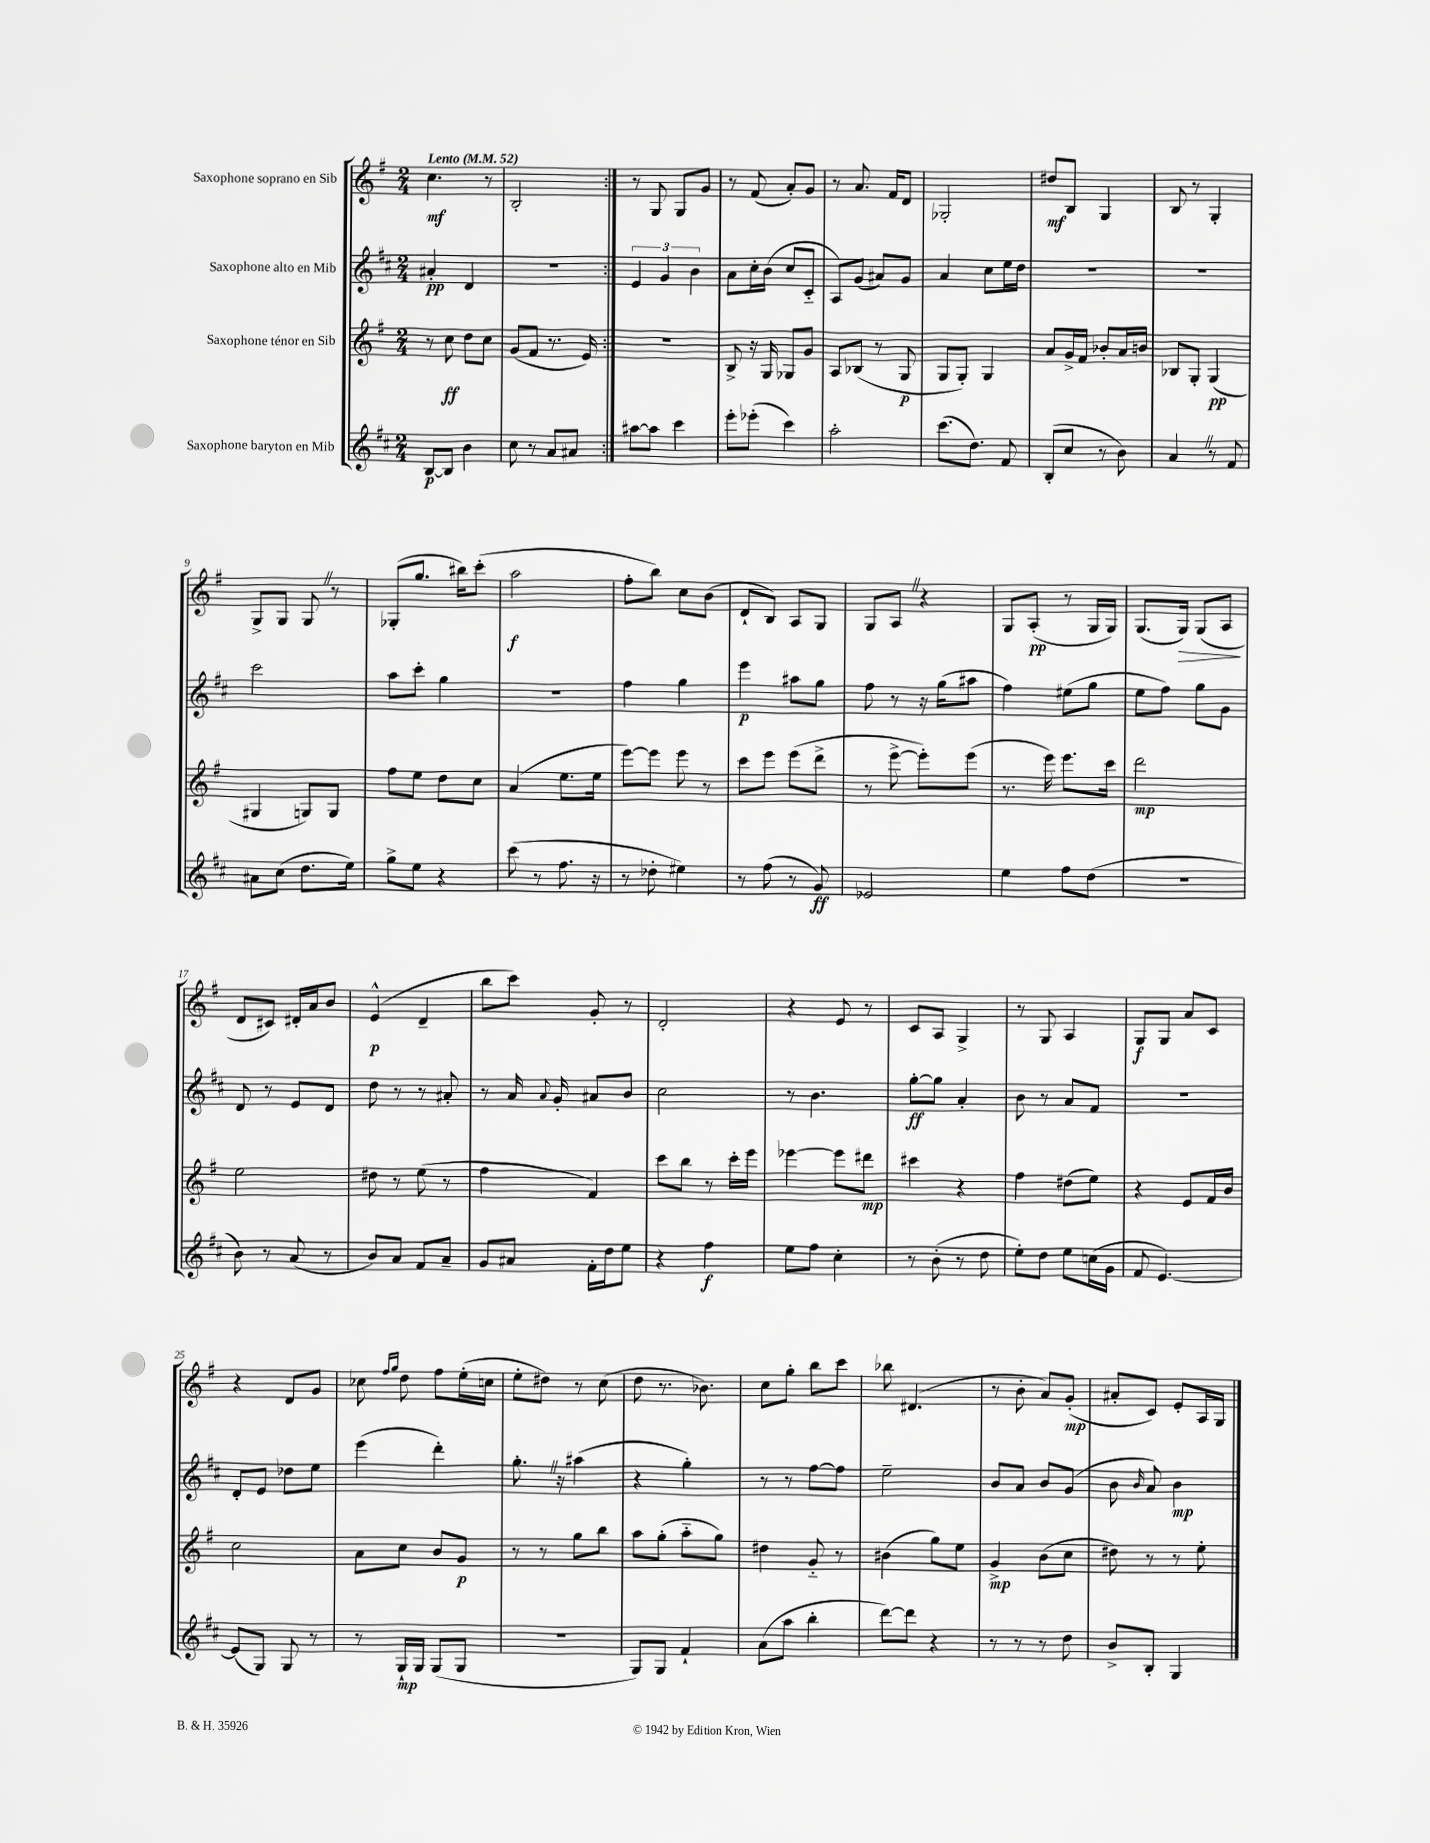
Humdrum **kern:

**kern	**kern	**kern	**kern
*staff4	*staff3	*staff2	*staff1
*clefG2	*clefG2	*clefG2	*clefG2
*k[f#c#]	*k[f#]	*k[f#c#]	*k[f#]
*M2/4	*M2/4	*M2/4	*M2/4
*MM52	*MM52	*MM52	*MM52
[8B	8r	4a#'	4.cc
8B]	8cc	.	.
4b	8dd	4d	.
.	8cc	.	8r
=	=	=	=
8cc#	(8g	2r	2B'
8r	8f#	.	.
8a	8.r	.	.
8a#	.	.	.
.	16e)	.	.
=:|!	=:|!	=:|!	=:|!
[8aa#	2r	6e	8r
8aa#]	.	.	8G
.	.	6g	.
4ccc#	.	.	8G
.	.	6b	.
.	.	.	8g
=	=	=	=
8eee'	8B^	8a	8r
(8eee-'	16r	16cc#'	(8f#
.	16G	(16b	.
4ccc#)	8G-	8cc#	8a')
.	8g	8c#'~	8g
=	=	=	=
2aa'	8A	8A)	8r
.	(8B-	(8g	8.a
.	8r	8a#)	.
.	.	.	16f#
.	8G	8g	8d
=	=	=	=
(8.ccc#	8G	4a	2G-'
.	8G')	.	.
8.dd)	.	.	.
.	4G	8cc#	.
8f#	.	16ee	.
.	.	16dd	.
=	=	=	=
(8B'	8a	2r	8dd#
8cc#	16g^	.	8B
.	16f#	.	.
8r	8b-'	.	4G
8b)	16a	.	.
.	16b	.	.
=	=	=	=
4a	8B-	2r	8B
.	8G'	.	8r
8r	(4G	.	4G'
8f#	.	.	.
=	=	=	=
8a#	4G#	2ccc#	8G^
(8cc#	.	.	8G
8.dd	8G)	.	8G
.	8G	.	8r
16ee)	.	.	.
=	=	=	=
8gg^	8ff#	8aa	(8G-'
8ee	8ee	8ccc#'	8.gg
4r	8dd	4gg	.
.	.	.	16bb#)
.	8cc	.	(8ccc'
=	=	=	=
(8ccc#	(4a	2r	2aa
8r	.	.	.
8.ff#	8.ee	.	.
16r	16ee	.	.
=	=	=	=
8r	[8eee)	4ff#	8ff#'
8dd-'	8eee]	.	8bb)
4ee#)	8eee	4gg	8cc
.	8r	.	(8b
=	=	=	=
8r	8ccc	4eee	8d`
(8ff#	8eee	.	8B)
8r	(8eee	8aa#	8A
8g)	8ddd^	8gg	8G
=	=	=	=
2e-	8r	8ff#	8G
.	[8eee^	8r	8A
.	8eee'])	16r	4r
.	.	(16gg	.
.	(8eee	8aa#	.
=	=	=	=
4ee	8.r	4ff#)	8G
.	.	.	(8A'
.	16eee)	.	.
8ff#	8.eee	(8ee#	8r
(8dd	.	8gg	16G
.	16ccc	.	16G)
=	=	=	=
2r	2ddd	8ee	(8.G
.	.	8ff#)	.
.	.	.	16G)
.	.	8gg	(8G
.	.	8g	8A
=	=	=	=
8b)	2ee	8d	8d
8r	.	8r	8c#)
(8a	.	8e	16d#'
.	.	.	16a
8r	.	8d	8b
=	=	=	=
8b)	8dd#	8dd	(4e^^
8a	8r	8r	.
8f#	(8ee	8r	4d~
8a~	8r	8a#'	.
=	=	=	=
8g	4ff#	8r	8bb
8a#	.	16a	8ccc)
.	.	8qqa	.
.	.	16g'	.
16f#'	4f#)	8a#	8g'
16dd	.	.	.
8ee	.	8b	8r
=	=	=	=
4r	8ccc	2cc#	2d'
.	8bb	.	.
4ff#	8r	.	.
.	16ccc'	.	.
.	16eee	.	.
=	=	=	=
8ee	[4eee-	8r	4r
8ff#	.	4.b	.
4cc#'	8eee-]	.	8e
.	8ddd#	.	8r
=	=	=	=
8r	4ccc#	[8gg'	8c
(8b'	.	8gg]	8A
8r	4r	4a'	4G^
8dd	.	.	.
=	=	=	=
8ee')	4ff#	8b	8r
8dd	.	8r	8G
8ee	(8dd#	8a	4A
(16cc	8ee)	8f#	.
16g	.	.	.
=	=	=	=
8f#	4r	2r	8G
[4.e)	.	.	8G
.	8e	.	8a
.	16f#	.	8c
.	16b	.	.
=	=	=	=
(8e]	2cc	8d'	4r
8G)	.	8e	.
8G	.	8dd-	8d
8r	.	8ee	8g
=	=	=	=
8r	8a	(4eee	8cc-
.	.	.	16qqff#
.	.	.	16qqgg
16G`	8cc	.	8dd
16G	.	.	.
(8G	8b	4ddd')	8ff#
8G	8g	.	(16ee'
.	.	.	16cc
=	=	=	=
2r	8r	8.gg'	8ee'
.	8r	.	8dd#)
.	.	16r	.
.	8gg	(4aa#	8r
.	8bb	.	(8cc
=	=	=	=
8G)	8aa	4r	8dd
8G	(8gg'	.	8.r
4f#`	8aa'~	4gg')	.
.	.	.	8.b-)
.	8gg)	.	.
=	=	=	=
(8a	4dd#	8r	8cc
8aa	.	8r	8gg'
4bb'	8g'~	[8ff#	8bb
.	8r	8ff#]	8ccc
=	=	=	=
[8ddd)	(4b#	2ee~	8bb-
8ddd]	.	.	(4.d#
4r	8gg)	.	.
.	8ee	.	.
=	=	=	=
8r	4g^	8b	8r
8r	.	8a	8b'
8r	(8b	8b	8a)
8dd	8cc	(8g	(8g'
=	=	=	=
8b^	8dd#)	8b	8a#'
.	.	16qqb	.
8B'	8r	8a)	8c)
4G	8r	4b	8e'
.	8ee'	.	16A
.	.	.	16G
==	==	==	==
*-	*-	*-	*-
